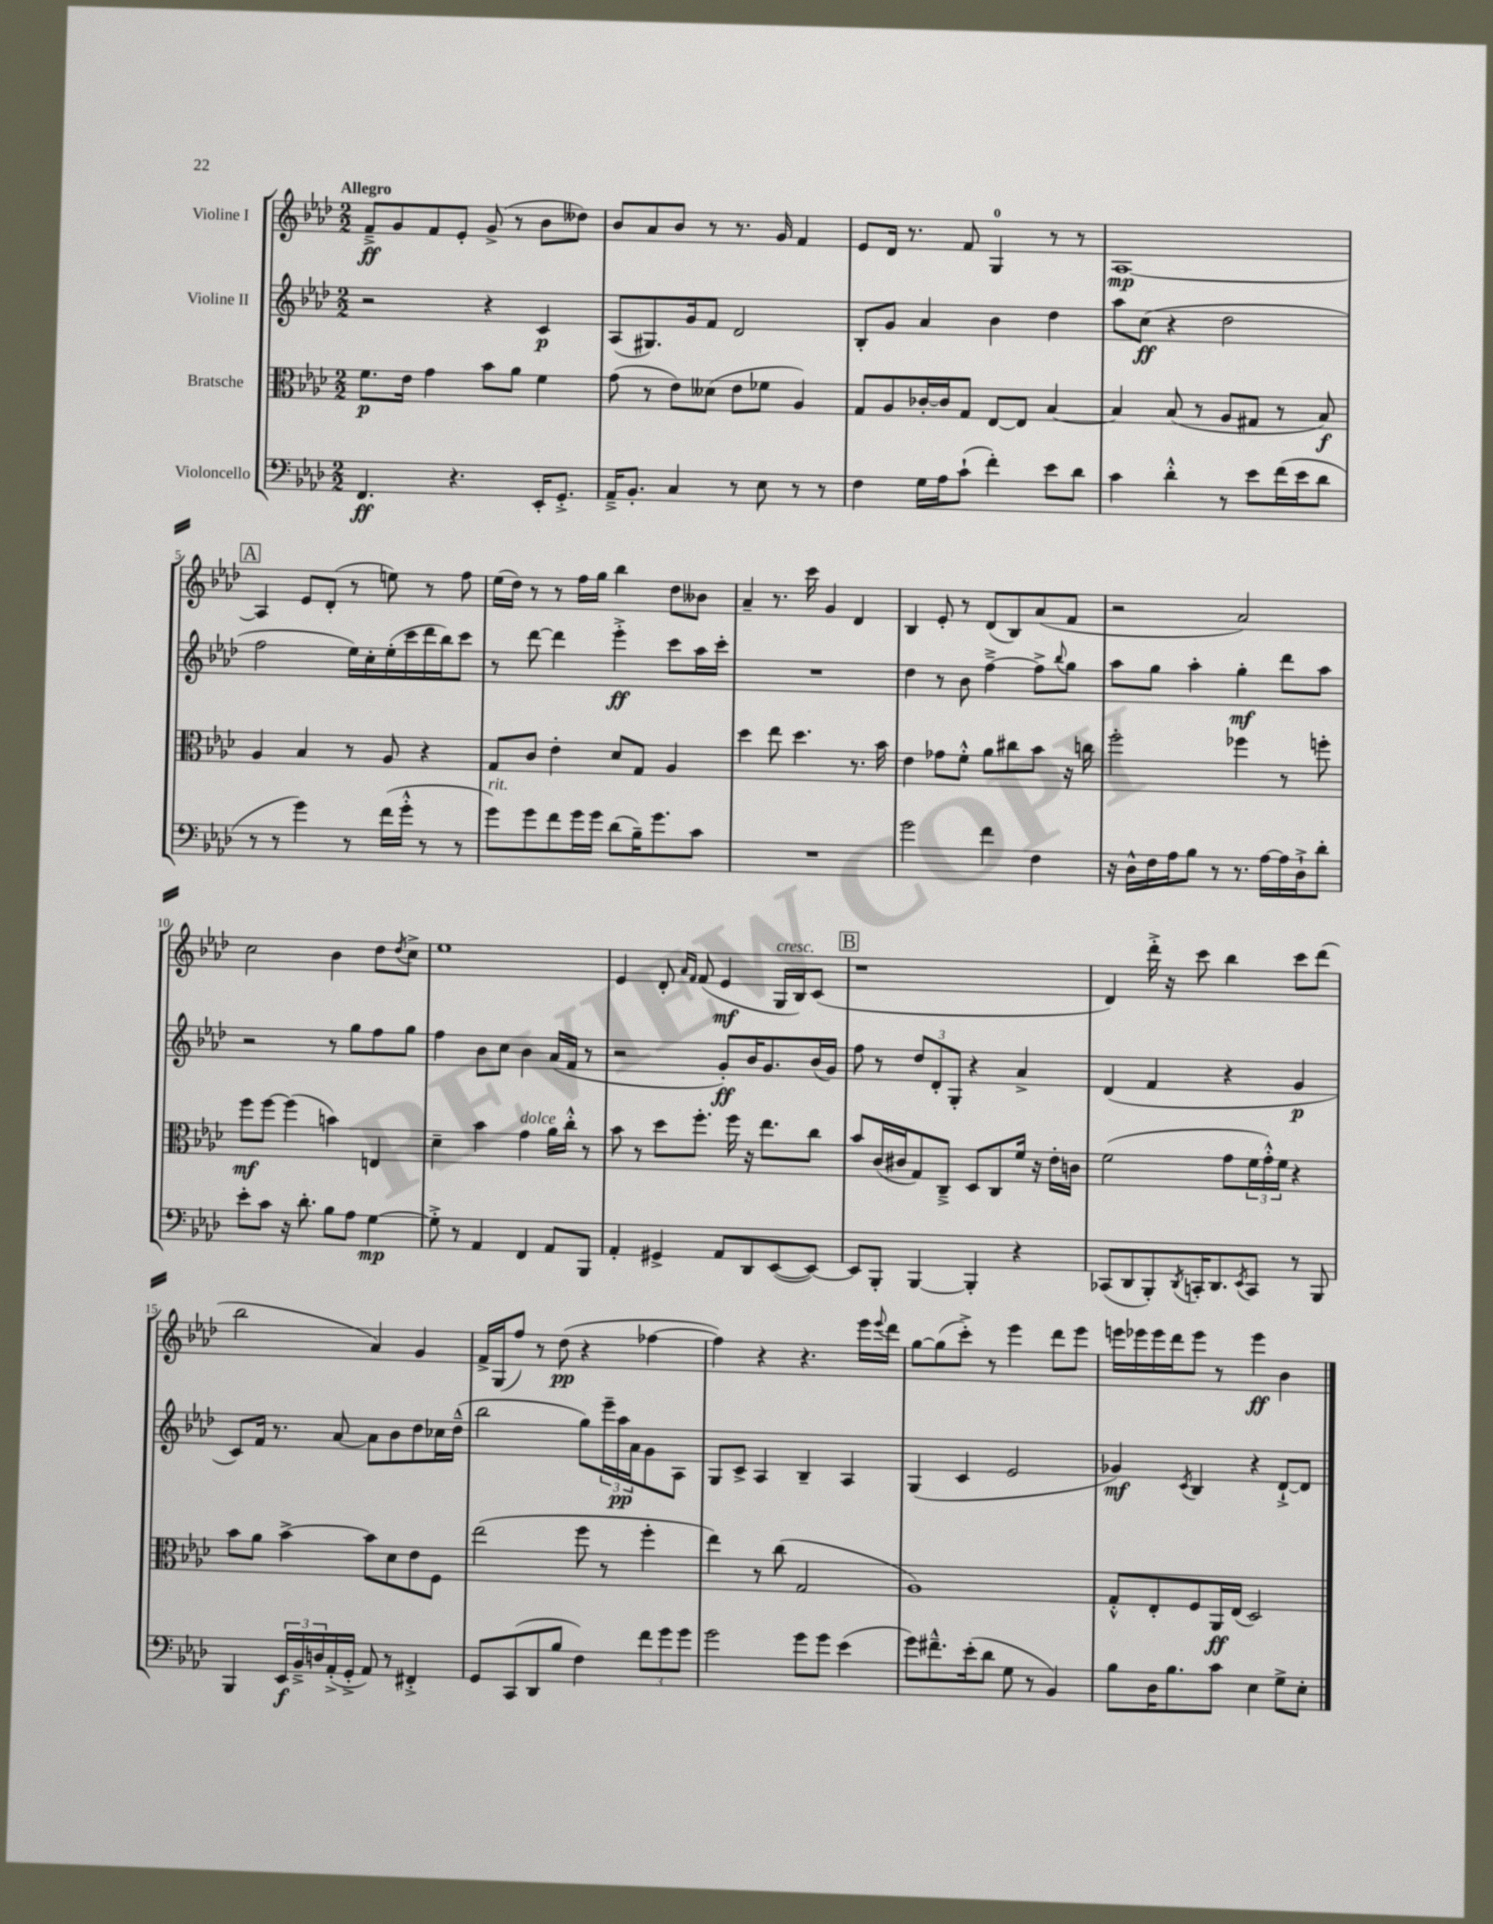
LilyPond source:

<<
\new StaffGroup <<
\new Staff = "s0" \with { instrumentName = "Violine I" } {
    \clef treble \key aes \major \numericTimeSignature \time 2/2 \tempo "Allegro"
    f'8--->\ff g'8 f'8 ees'8-. g'8->( r8 bes'8 deses''8) |
    bes'8 aes'8 bes'8 r8 r8. g'16 f'4 |
    ees'8 des'16 r8. f'8 g4-0 r8 r8 |
    aes1~\mp |
    \mark \markup { \box "A" } aes4 ees'8 des'8-.( r8 e''8) r8 f''8 |
    ees''16( des''16) r8 r8 f''16 g''16 bes''4 des''8 beses'8 |
    aes'4-- r8. c'''16 g'4 des'4 |
    bes4 ees'8-. r8 des'8( bes8) aes'8( f'8 |
    r2 aes'2) |
    c''2 bes'4 des''8 \acciaccatura { des''8 } c''8-> |
    ees''1 |
    ees'4 des'8-. \grace { aes'16 f'16 } f'8( ees'4\mf g16^\markup { \italic "cresc." } bes16) c'8( |
    \mark \markup { \box "B" } r1 |
    des'4) des'''16-.-> r16 c'''8 bes''4 c'''8 des'''8( |
    bes''2 aes'4) g'4 |
    f'16-> g16( f''8) r8 des''8\pp( r4 fes''4~ |
    fes''4) r4 r4. ees'''16 \appoggiatura { ees'''8 } des'''16 |
    g''8~ g''8( c'''8-.->) r8 ees'''4 des'''8 ees'''8 |
    e'''16 ees'''16 ees'''16 des'''16 ees'''8 r8 ees'''4\ff bes'4 \bar "|." |
}
\new Staff = "s1" \with { instrumentName = "Violine II" } {
    \clef treble \key aes \major \numericTimeSignature \time 2/2
    r2 r4 c'4\p |
    aes8( gis8.) g'16 f'8 des'2 |
    bes8-. g'8 aes'4 bes'4 des''4 |
    aes''8 c''8\ff( r4 des''2 |
    \mark \markup { \box "A" } f''2 ees''16) c''16-. ees''16-.( c'''16 des'''16 bes''16) c'''8 |
    r8 des'''8~ des'''4 ees'''4-.->\ff c'''8 aes''16 c'''16-. |
    R1 |
    des''4 r8 bes'8 f''4~---> f''8-> \appoggiatura { bes''8 } g''8 |
    aes''8 g''8 aes''4-. g''4-.\mf des'''8 aes''8 |
    r2 r8 g''8 f''8 g''8 |
    f''4 bes'8 c''8 bes'4 aes'16( f'16 r8 |
    r2 g'8-.\ff) bes'16 g'8. bes'16( g'16) |
    \mark \markup { \box "B" } f''8 r8 \tuplet 3/2 { des''8 des'8-. g8-. } r4 aes'4-> |
    des'4( f'4 r4 g'4\p |
    c'8) f'16 r8. aes'8~ aes'8 bes'8 des''8 ces''16 des''16---^( |
    bes''2 g''8) \tuplet 3/2 { ees'''16-- aes''16\pp aes'16 } g'8 aes8 |
    g8 c'8-> aes4 bes4-- aes4 |
    g4( c'4 ees'2 |
    ges'4\mf) \acciaccatura { c'8 } bes4 r4 des'8~-!-> des'8 \bar "|." |
}
\new Staff = "s2" \with { instrumentName = "Bratsche" } {
    \clef alto \key aes \major \numericTimeSignature \time 2/2
    f'8.\p ees'16 g'4 bes'8 aes'8 f'4 |
    g'8( r8 ees'8) deses'8( ees'8 fes'8 aes4) |
    g8 aes8 ces'16~-. ces'16 g8 ees8~ ees8 bes4~ |
    bes4 bes8( r8 aes8 gis8 r8 bes8\f) |
    \mark \markup { \box "A" } aes4 bes4 r8 aes8 r4 |
    g8 c'8 ees'4-. des'8 g8 aes4 |
    des''4 ees''8 des''4. r8. bes'16 |
    ees'4 ges'8 f'8-.-^ aes'8 cis''8 bes'8 r16 c''16 |
    f''2-. fes''4 r8 f''8-. |
    f''8\mf f''8~ f''4( b'4) e4 |
    des'4-- bes'4 g'4^\markup { \italic "dolce" } aes'16 c''16-.-^ r8 |
    bes'8 r8 des''8 f''8.-. f''16 r16 ees''8. c''8 |
    \mark \markup { \box "B" } bes'8 c'16( cis'16 g8) c8---> des8 c8 f'16 r16 ees'16-. c'16 |
    f'2( g'8 \tuplet 3/2 { f'16 g'16-.-^) f'16 } r4 |
    bes'8 aes'8 bes'4~-> bes'8 des'8 ees'8 f8 |
    ees''2( f''8 r8 f''4-. |
    ees''4) r8 c''8( g2 |
    aes1) |
    g8-.-^ ees8-. f8 aes,16\ff ees16( des2) \bar "|." |
}
\new Staff = "s3" \with { instrumentName = "Violoncello" } {
    \clef bass \key aes \major \numericTimeSignature \time 2/2
    f,4.\ff r4. ees,16-. g,8.-.-> |
    aes,16---> bes,8.-. c4 r8 ees8 r8 r8 |
    f4 g16 aes16 c'8-!( f'4-.) ees'8 des'8 |
    c'4 des'4-.-^ r8 ees'8 f'16( ees'16 des'8 |
    \mark \markup { \box "A" } r8 r8 g'4) r8 f'16( g'16-.-^ r8 r8 |
    g'8^\markup { \italic "rit." }) g'8 f'8 g'16 g'16 des'8( bes16--) g'8. c'8 |
    R1 |
    g'2 f'4 f4 |
    r16 des16-^ f16 aes16 bes8 r8 r8. aes16~ aes16 des16-!-> des'8-. |
    ees'8-. c'8 r16 des'8.-. bes8 aes8 g4~\mp |
    g8-.-> r8 aes,4 f,4 aes,8 bes,,8 |
    aes,4-. gis,4-> aes,8 des,8 ees,8~( ees,8~) |
    \mark \markup { \box "B" } ees,8 bes,,8-. bes,,4~ bes,,4-. r4 |
    ces,8( des,8 bes,,8-.) \acciaccatura { des,8 } c,16-. des,8. \acciaccatura { ees,8 } c,8 r8 bes,,8 |
    bes,,4 \tuplet 3/2 { ees,16\f bes,16---> d16 } aes,16-.->( g,16-.-> aes,8) r8 fis,4-.-> |
    g,8 c,8( des,8 bes8 f4) \tuplet 3/2 { f'8 g'8 g'8 } |
    g'2 g'8 g'8 ees'4( |
    g'8) fis'8.---^ ees'16-.( des'8 g8 r8 bes,4) |
    bes8 des16 bes8. c'8 ees4 g8-> ees8-. \bar "|." |
}
>>
>>
